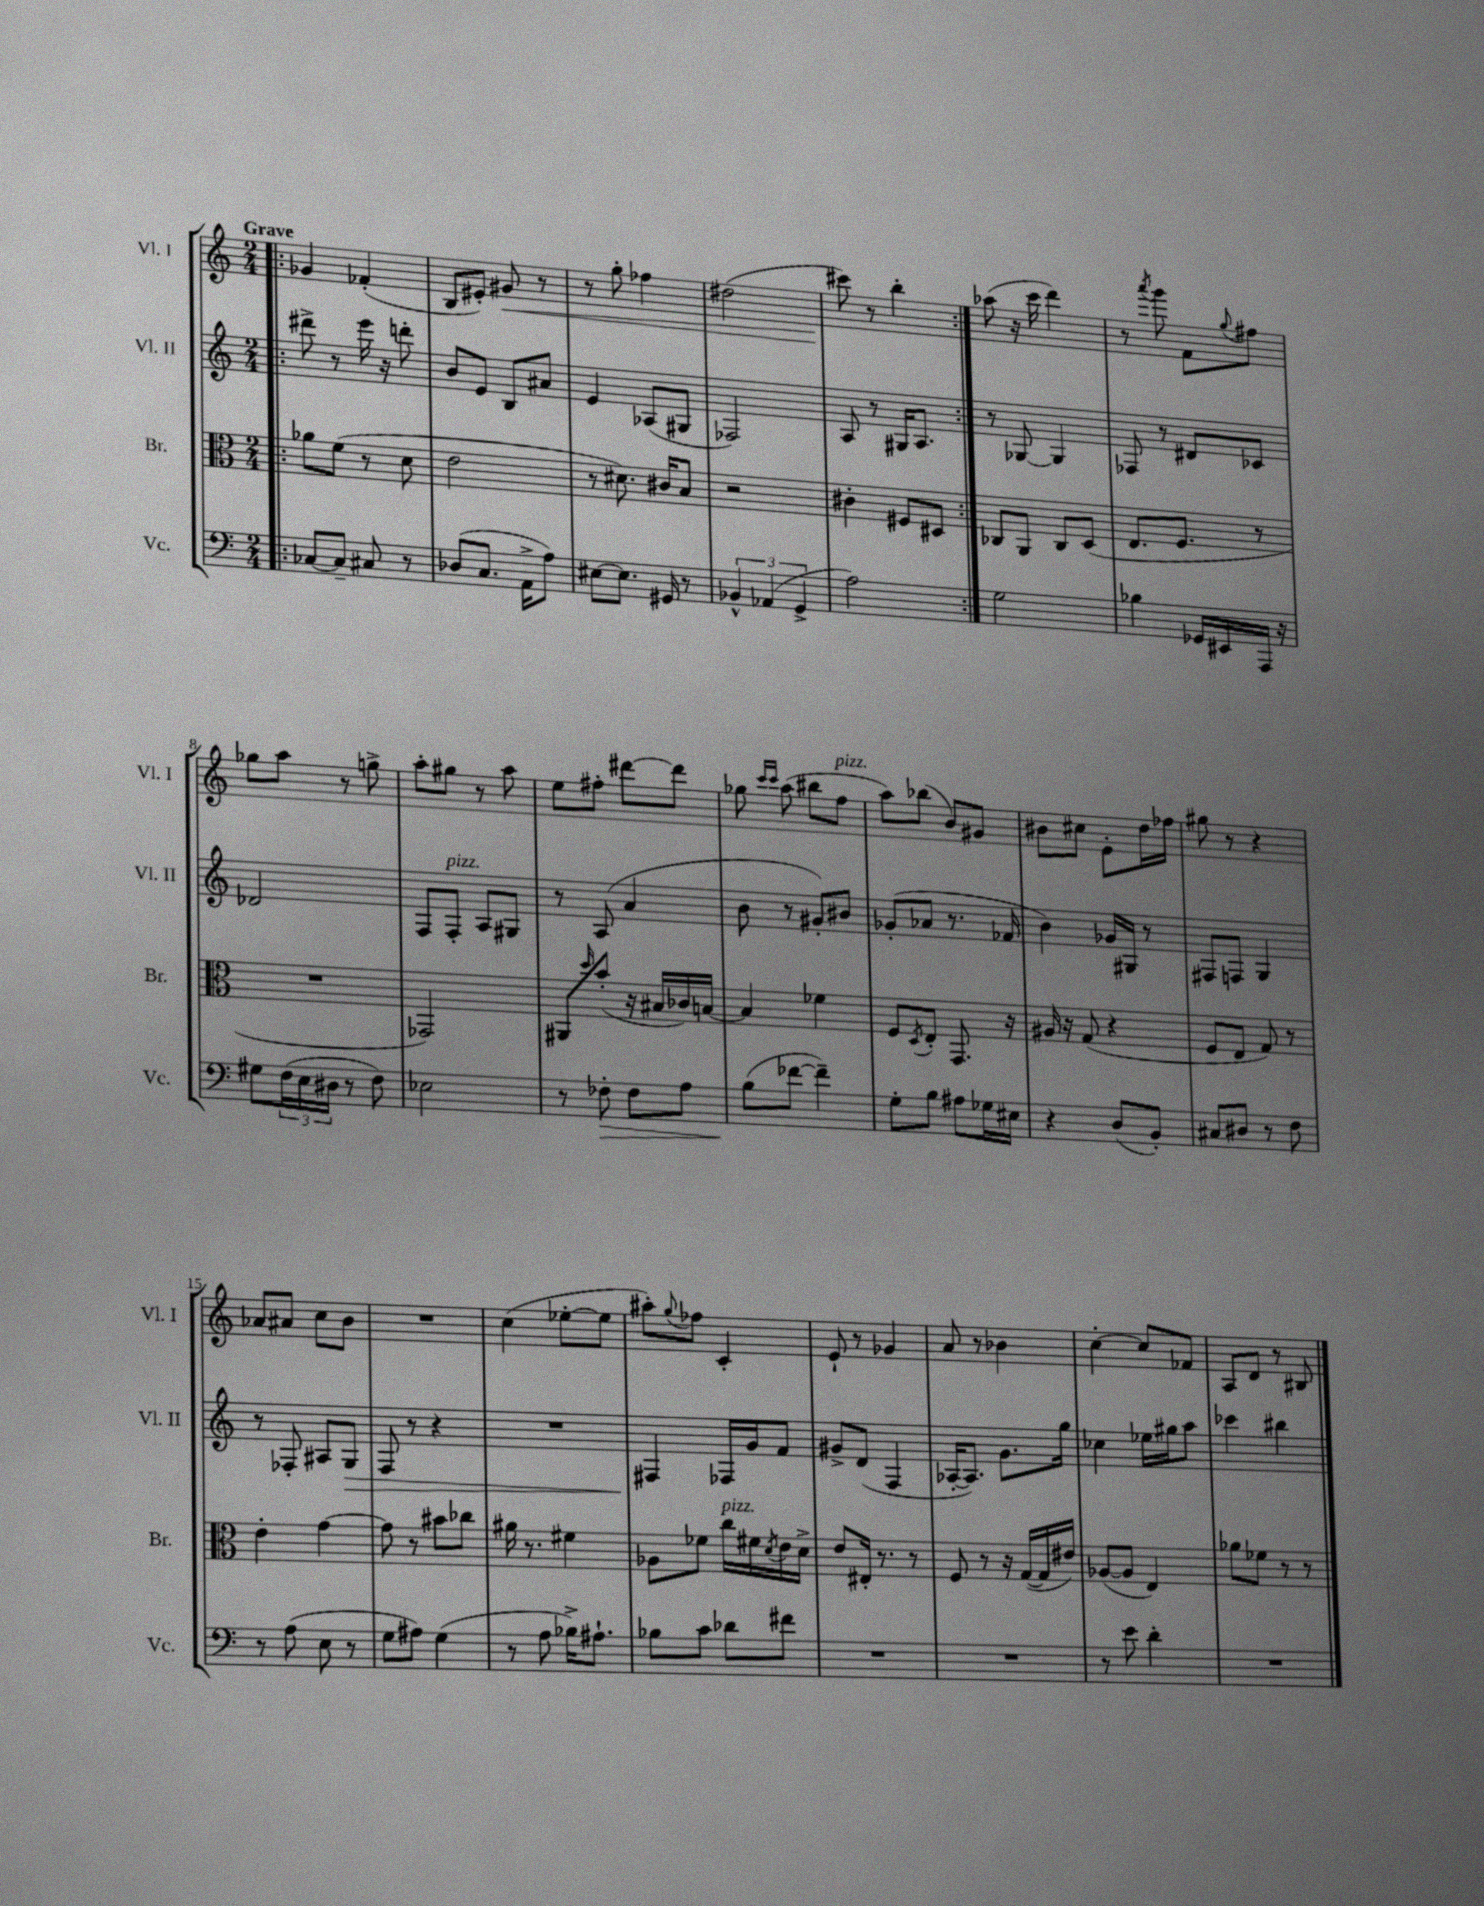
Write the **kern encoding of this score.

**kern	**kern	**kern	**kern
*staff4	*staff3	*staff2	*staff1
*clefF4	*clefC3	*clefG2	*clefG2
*k[]	*k[]	*k[]	*k[]
*M2/4	*M2/4	*M2/4	*M2/4
=!|:	=!|:	=!|:	=!|:
[8C-	8a-	8ddd#^	4g-
8C-~]	(8f	8r	.
8C#	8r	16eee	(4f-'
.	.	16r	.
8r	8d	8ddd'	.
=	=	=	=
(8D-	2e	8b	8B
8.C	.	8e	8e#')
.	.	8B	8g#
16AA^	.	.	.
8A)	.	8a#	8r
=	=	=	=
[8E#	8r	4e	8r
8.E#]	8.d#)	.	8gg'
.	.	(8A-	4ff-
16GG#	16c#	.	.
8r	8B	8G#	.
=	=	=	=
6BB-^^	2r	2F-)	(2dd#
(6AA-	.	.	.
6GG^	.	.	.
=	=	=	=
2A)	4c#'	8A	8ccc#)
.	.	8r	8r
.	8F#	16G#	4bb'
.	.	8.A	.
.	8D#	.	.
=:|!	=:|!	=:|!	=:|!
2G	8C-	8r	(8aa-
.	8AA	[8G-	16r
.	.	.	16ccc
.	8C-	4G-]	4ddd)
.	(8D	.	.
=	=	=	=
4B-	8.E	8F-	8r
.	.	.	8qaaa
.	.	8r	8ggg
.	8.F	.	.
16GG-	.	8d#	8f
16EE#	.	.	.
.	.	.	8qqgg
16AAA	8r	8c-	8ff#
16r	.	.	.
=	=	=	=
8G#	2r	2d-	8gg-
(24F	.	.	8aa
24E	.	.	.
24D#	.	.	.
8r	.	.	8r
8F)	.	.	8gg^
=	=	=	=
2E-	2GG-)	8F	8aa'
.	.	8F'	8gg#
.	.	8A	8r
.	.	8G#	8aa
=	=	=	=
8r	8AA#	8r	8ee
.	16qqdd	.	.
8F-'	(8b'	(8A	8ff#'
8F-	16r	4a	[8ddd#
.	16B#	.	.
8A	16c-)	.	8ddd#]
.	[16B	.	.
=	=	=	=
(8B	4B]	8b	8gg-
.	.	.	16qqccc
.	.	.	16qqccc
[8f-	.	8r	(8aa
4f-~])	4f-	8g#')	8bb#
.	.	8b#	8ff
=	=	=	=
8G'	8F	(8g-'	8aa)
.	8qD	.	.
8B	8E'	8a-	(8bb-
8A#	8.GG	8.r	8b)
16G-	.	.	8g#
16E#	16r	16f-	.
=	=	=	=
4r	16A#	4b)	8b#
.	16r	.	.
.	(8G	.	8cc#
(8D	4r	16g-	8e'
.	.	16G#	.
8BB')	.	8r	16dd
.	.	.	16ff-
=	=	=	=
8C#	8F	8F#	8gg#
8D#	8E	8F	8r
8r	8G)	4G	4r
8F	8r	.	.
=	=	=	=
8r	4e'	8r	8a-
(8A	.	8F-'	8a#
8E	[4g	8A#	8cc
8r	.	8G	8b
=	=	=	=
8G	8g]	8F	2r
8A#)	8r	8r	.
(4G	8b#	4r	.
.	8cc-	.	.
=	=	=	=
8r	16a#	2r	(4cc
.	8.r	.	.
8A	.	.	.
16B-^)	4f#	.	[8ee-'
8.A#`	.	.	.
.	.	.	8ee-]
=	=	=	=
8B-	8A-	4F#	8aa#')
.	.	.	8qqgg
8c	8f-	.	8ff-
8d-	16cc	16F-	4c'
.	16f#	16g	.
.	8qd	.	.
8f#	16e	8f	.
.	16d^	.	.
=	=	=	=
2r	8e	8g#^	8e`
.	16E#'	(8d	8r
.	8.r	.	.
.	.	4F	4g-
.	8r	.	.
=	=	=	=
2r	8F	[16A-'	8a
.	.	8.A-])	.
.	8r	.	8r
.	16r	8.g	4b-
.	([16G	.	.
.	16G]	.	.
.	16e#)	16gg	.
=	=	=	=
8r	([8A-	4cc-	[4cc'
8e	8A-]	.	.
4d'	4E)	16ee-	8cc]
.	.	16gg#	.
.	.	8aa	8f-
=	=	=	=
2r	8a-	4ccc-	8A
.	8f-	.	8d
.	8r	4bb#	8r
.	8r	.	8B#
==	==	==	==
*-	*-	*-	*-
